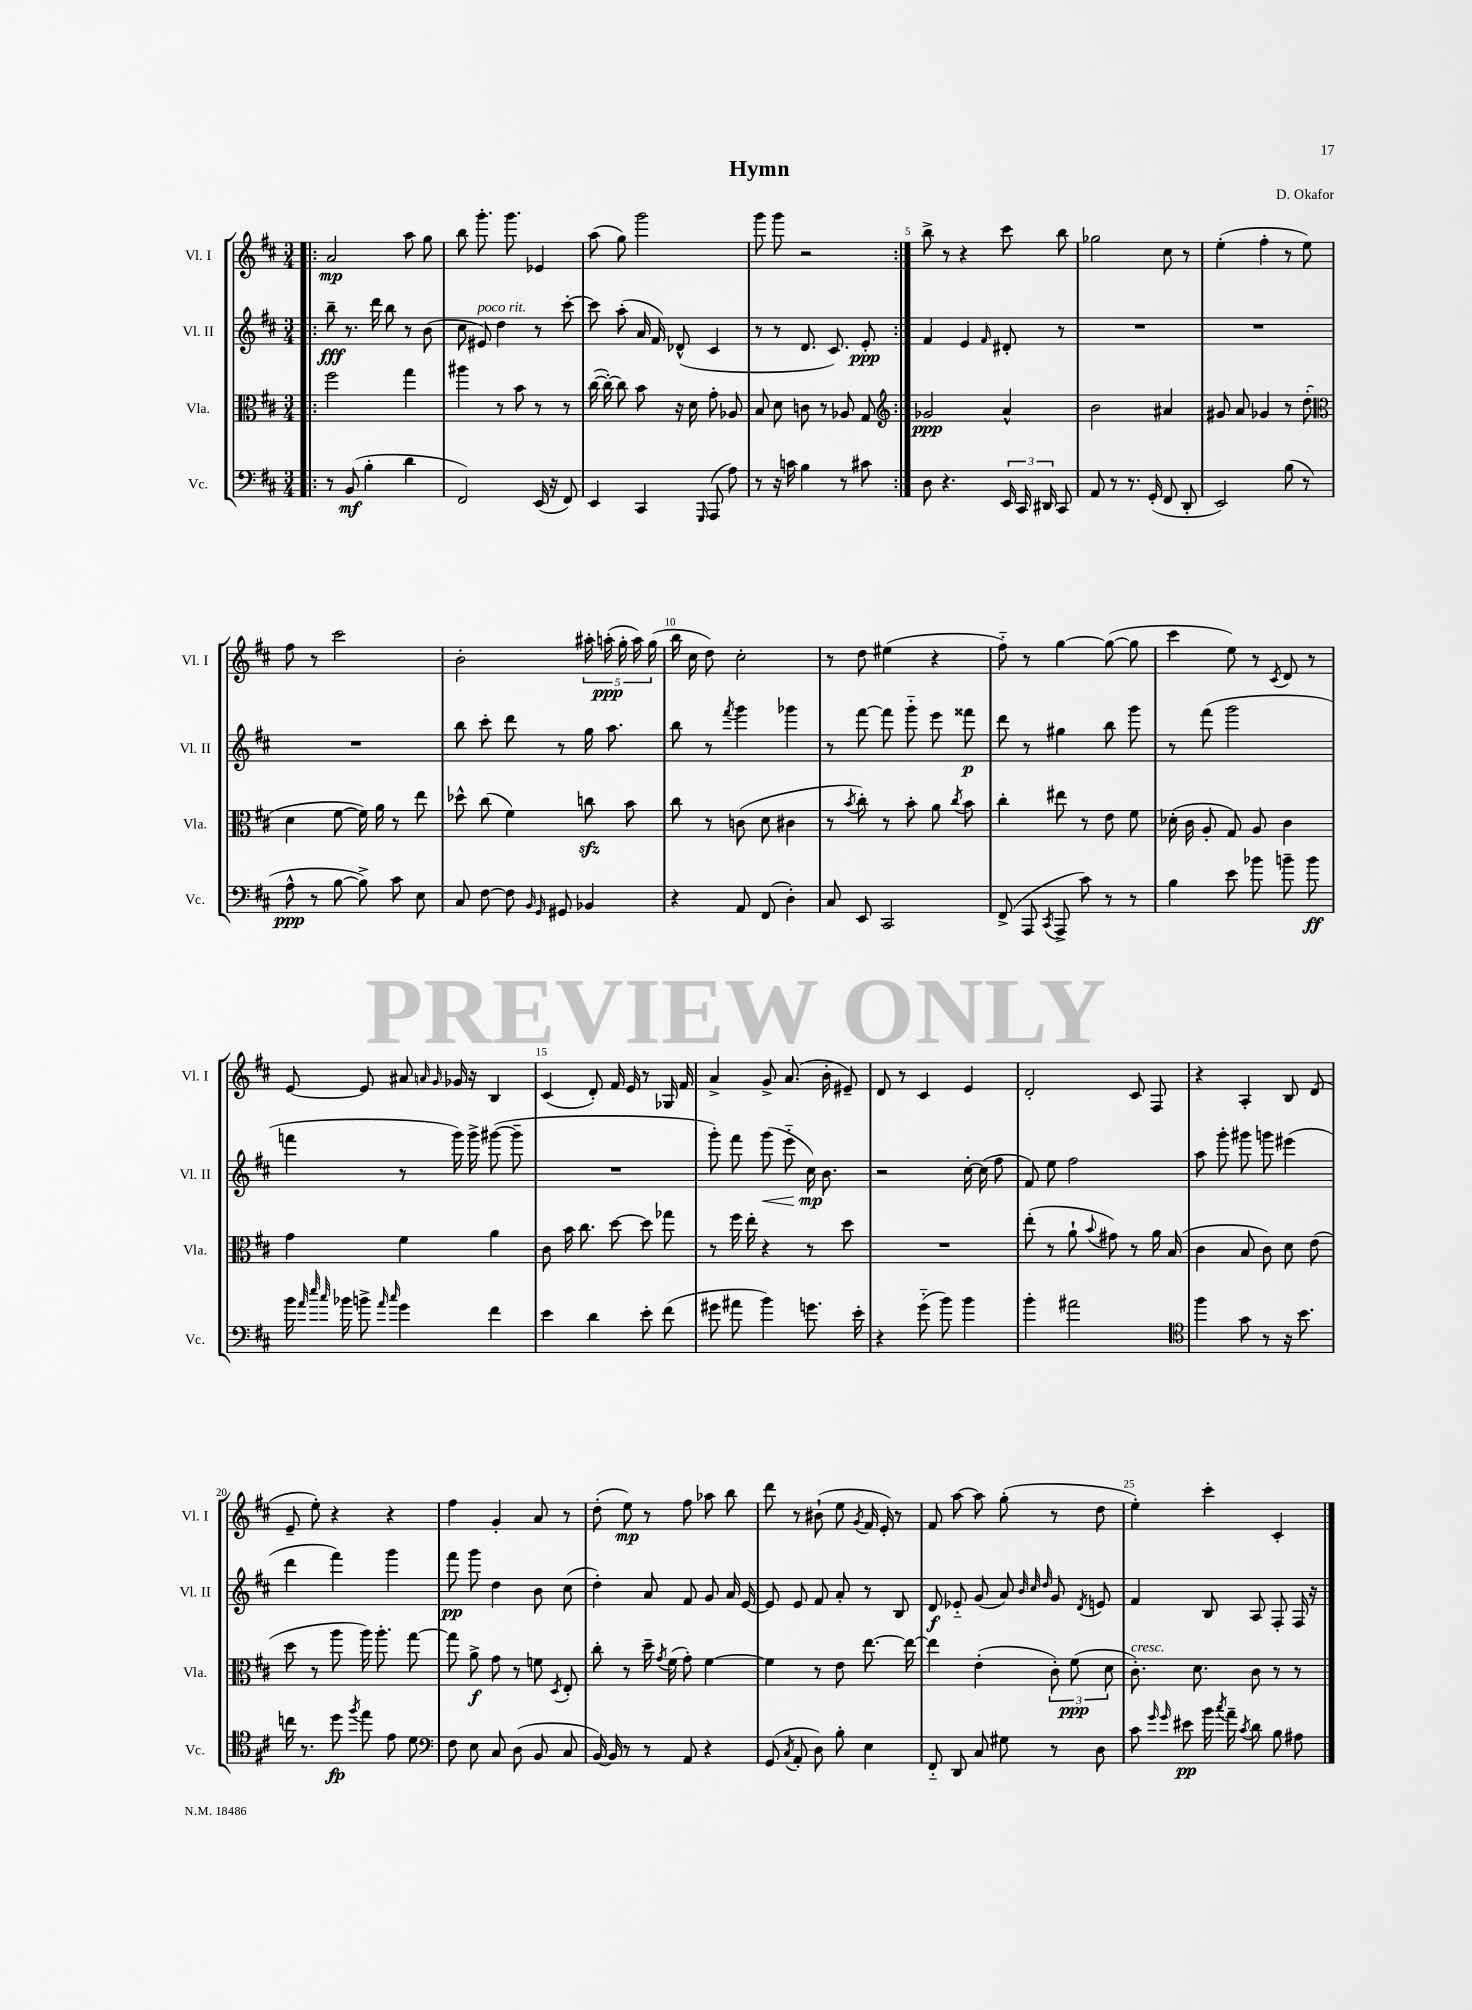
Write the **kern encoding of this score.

**kern	**kern	**kern	**kern
*staff4	*staff3	*staff2	*staff1
*clefF4	*clefC3	*clefG2	*clefG2
*k[f#c#]	*k[f#c#]	*k[f#c#]	*k[f#c#]
*M3/4	*M3/4	*M3/4	*M3/4
=!|:	=!|:	=!|:	=!|:
8r	2ff#	8bb~	2a
(8BB	.	8.r	.
4B'	.	.	.
.	.	16ddd	.
.	.	8bb	.
4d	4gg	8r	8aa
.	.	(8b	8gg
=	=	=	=
2FF#)	4aa#	8cc#	8bb
.	.	8e#)	8.ggg'
.	8r	4dd	.
.	.	.	8.ggg
.	8b	.	.
(16EE	8r	8r	4e-
16r	.	.	.
8FF#)	8r	[8ccc#'	.
=	=	=	=
4EE	([16cc#	8ccc#]	(8aa
.	16cc#'_)	.	.
.	8cc#]	(8aa'	8gg)
4CC#	8b	16a	2ggg
.	.	16f#)	.
.	16r	(8d-^^	.
.	16d	.	.
16qqGGG	.	.	.
(8AAA	8g'	4c#	.
8A)	8A-	.	.
=	=	=	=
8r	8B	8r	8ggg
16r	8d	8r	8ggg
16c	.	.	.
4B	8c	8.d	2r
.	8r	.	.
.	.	8.c#)	.
8r	8A-	.	.
8c#	8G	8e'	.
=:|!	=:|!	=:|!	=:|!
*	*clefG2	*	*
8D	2g-	4f#	8bb^
4.r	.	.	8r
.	.	4e	4r
.	.	16qqf#	.
24EE	4a^^	8d#'	8ccc#
24CC#	.	.	.
24DD#	.	.	.
8CC#	.	8r	8bb
=	=	=	=
8AA	2b	2.r	2gg-
8r	.	.	.
8.r	.	.	.
(16GG'	.	.	.
8FF#	4a#	.	8cc#
8DD'	.	.	8r
=	=	=	=
2EE)	8g#	2.r	(4ee'
.	8a	.	.
.	4g-	.	4ff#'
(8B	8r	.	8r
8r	(8dd'	.	8ee)
=	=	=	=
*	*clefC3	*	*
8A^^	4d	2.r	8ff#
8r	.	.	8r
[8B	[8f#	.	2ccc#
8B^])	16f#])	.	.
.	16a	.	.
8c#	8r	.	.
8E	8ee	.	.
=	=	=	=
8C#	8dd-^^	8bb	2b'
[8F#	(8cc#	8ccc#'	.
8F#]	4f#)	8ddd	.
16qqBB	.	.	.
16qqGG	.	.	.
8GG#	.	8r	.
4BB-	8cc	16gg	20aa#'
.	.	.	(20aa'
.	.	8.aa	.
.	.	.	20gg'
.	8b	.	.
.	.	.	20aa)
.	.	.	(20gg
=	=	=	=
4r	8cc#	8bb	16bb
.	.	.	16cc#
.	8r	8r	8dd)
.	.	8qfff#	.
8AA	(8c	4ggg	2cc#'
(8FF#	8d	.	.
4D')	4c#	4ggg-	.
=	=	=	=
8C#	8r	8r	8r
.	8qb	.	.
8EE	8cc#')	[8fff#	8dd
2CC#	8r	8fff#]	(4ee#
.	8b'	8ggg'~	.
.	8a	8eee	4r
.	8qcc#	.	.
.	8b	8fff##	.
=	=	=	=
(8FF#^	4cc#'	8ddd	8ff#'~)
8AAA	.	8r	8r
8qCC#	.	.	.
8AAA^	8ee#	4gg#	[4gg
8c#)	8r	.	.
8r	8e	8bb	(8gg_
8r	8f#	8ggg	8gg]
=	=	=	=
4B	(16d-'	8r	4ccc#
.	16c#	.	.
.	8A'	(8fff#	.
8e	8G)	2ggg	8ee)
8b-	8A	.	8r
.	.	.	8qc#
8b~	4c#	.	8d
8b	.	.	8r
=	=	=	=
16b	4g	4fff	[8e
32qqa	.	.	.
32qqee	.	.	.
32qqcc#	.	.	.
16b-	.	.	.
8b^	.	.	8e]
16qqa	.	.	.
16qqcc#	.	.	.
4g	4f#	8r	8a#
.	.	.	16qqa
.	.	.	16qqg
.	.	16ggg)	16g-
.	.	16ggg^	16r
4f#	4a	([8ggg#	4B
.	.	8ggg#~]	.
=	=	=	=
4e	8c#	2.r	(4c#
.	16b	.	.
.	8.cc#	.	.
4d	.	.	8d')
.	[8dd	.	16f#
.	.	.	16e
8e'	8dd]	.	8r
(8f#	8gg-	.	16G-
.	.	.	16f#
=	=	=	=
8g#	8r	8ggg')	4a^
8a#	16ff#	8fff#	.
.	16ee'	.	.
4b)	4r	(8ggg	8g^
.	.	8eee'~	(8.a
8.g	8r	16cc#)	.
.	.	8.b	16b'
.	8dd	.	8e#~)
16e'	.	.	.
=	=	=	=
4r	2.r	2r	8d
.	.	.	8r
(8g'~	.	.	4c#
8b)	.	.	.
4b	.	[16cc#'	4e
.	.	(16cc#]	.
.	.	8ff#	.
=	=	=	=
4b'	(8ee'	8f#)	2d'
.	8r	8ee	.
2a#	8a`	2ff#	.
.	8qqb	.	.
.	8g#)	.	.
.	8r	.	8c#
.	16a	.	8F#
.	(16B	.	.
=	=	=	=
*clefC4	*	*	*
4ff#	4c#	8aa	4r
.	.	8ggg'	.
8g	8B	8ggg#	4A'
8r	8c#)	8ggg	.
16r	8d	(4eee#	8B
8.b	.	.	.
.	(8e	.	(8d
=	=	=	=
16cc	8dd	4ddd	8e~
8.r	.	.	.
.	8r	.	8ee')
8dd	8aa	4fff#)	4r
8qff#	.	.	.
8ee	16aa)	.	.
.	8.aa'	.	.
8e	.	4ggg	4r
8d	[8gg	.	.
=	=	=	=
*clefF4	*	*	*
8F#	8gg]	8fff#	4ff#
8E	8a^	8ggg	.
8C#	8g	4dd	4g'
(8D	8r	.	.
8BB	8f	8b	8a
.	8qD	.	.
8C#	8E'	(8cc#	8r
=	=	=	=
[16BB)	8cc#'	4dd')	(8dd'
16BB]	.	.	.
8r	8r	.	8ee)
8r	16dd~	8a	8r
.	8qg	.	.
.	(16f#	.	.
8AA	8g')	8f#	8ff#
4r	[4f#	8g	8aa-
.	.	16a	8bb
.	.	[16e	.
=	=	=	=
(8GG	4f#]	8e]	8ddd
8qC#	.	.	.
8AA'	.	8e	8r
8D)	8r	8f#	(8b#`
8B'	8e	8a'	8ee
.	.	.	8qg
4E	[8.ee	8r	16f#
.	.	.	16e')
.	.	8B	8r
.	16ee_	.	.
=	=	=	=
8FF#'~	4ee]	8d	8f#
8DD	.	8e-'~	[8aa
8C#	(4e'	(8g	8aa]
8G#	.	8a)	(8gg'
.	.	32qqb	.
.	.	32qqcc#	.
.	.	32qqdd	.
8r	12c#')	8g	8r
.	(12f#	.	.
.	.	8qd	.
8D	.	8e	8dd
.	12d	.	.
=	=	=	=
8c#	8.c#')	4f#	4ee')
16qqg	.	.	.
16qqg	.	.	.
8e#	.	.	.
.	8.d	.	.
16b	.	8B	4ccc#'
8qcc#	.	.	.
16a~	.	.	.
8qc#	.	.	.
8d	8c#	8A	.
8B	8r	8F#'	4c#'
8A#	8r	16F#	.
.	.	16r	.
==	==	==	==
*-	*-	*-	*-
